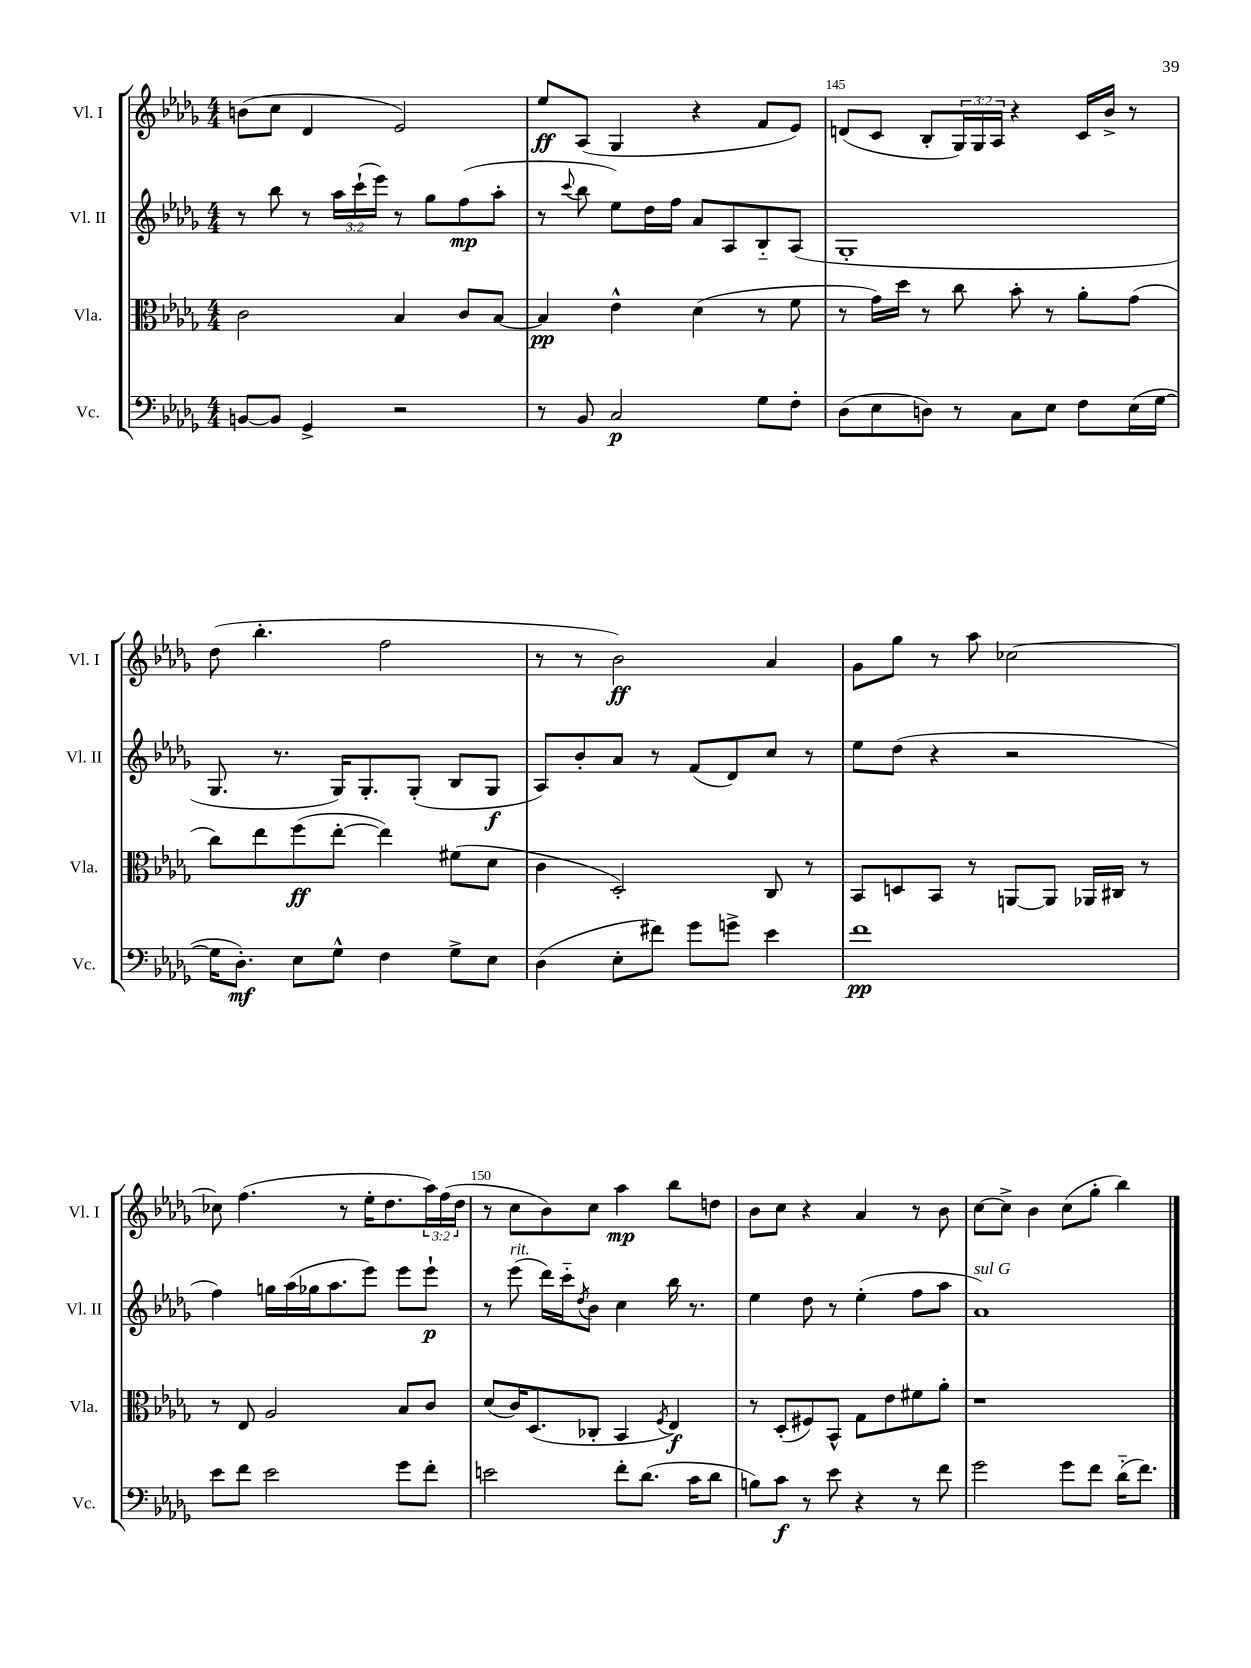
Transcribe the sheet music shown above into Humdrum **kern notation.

**kern	**kern	**kern	**kern
*staff4	*staff3	*staff2	*staff1
*clefF4	*clefC3	*clefG2	*clefG2
*k[b-e-a-d-g-]	*k[b-e-a-d-g-]	*k[b-e-a-d-g-]	*k[b-e-a-d-g-]
*M4/4	*M4/4	*M4/4	*M4/4
[8BB/L	2c\	8r	(8b\L
8BB/]J	.	8bb-\	8cc\J
4GG-^/	.	8r	4d-/
.	.	24aa-\LL	.
.	.	(24ccc`\	.
.	.	24eee-\JJ)	.
2r	4B-/	8r	2e-/)
.	.	8gg-\L	.
.	8c/L	(8ff\	.
.	[8B-/J	8aa-'\J	.
=	=	=	=
8r	4B-/]	8r	8ee-/L
.	.	8qqccc/	.
8BB-/	.	8bb-\	(8A-/J
2C/	4e-^^\	8ee-\L)	4G-/
.	.	16dd-\L	.
.	.	16ff\JJ	.
.	(4d-\	8a-/L	4r
.	.	8A-/	.
8G-\L	8r	8B-'~/	8f/L
8F'\J	8f\	(8A-/J	8e-/J)
=	=	=	=
(8D-\L	8r	1G-'	(8d/L
8E-\	16g-\LL)	.	8c/J
.	16dd-\JJ	.	.
8D\J)	8r	.	8B-'/L
8r	8cc\	.	24G-/L)
.	.	.	24G-/
.	.	.	24A-/JJ
8C\L	8b-'\	.	4r
8E-\J	8r	.	.
8F\L	8a-'\L	.	16c/LL
.	.	.	16b-^/JJ
(16E-\L	(8g-\J	.	8r
[16G-\JJ	.	.	.
=	=	=	=
16G-\]LK	8cc\L)	8.G-/	(8dd-\
8.D-'\J)	.	.	.
.	8ee-\	.	4.bb-'\
.	.	8.r	.
8E-\L	(8ff\	.	.
8G-^^\J	[8ee-'\J	16G-/LK)	.
.	.	8.G-'/	.
4F\	4ee-\])	.	2ff\
.	.	(8G-'/J	.
8G-^\L	(8f#\L	8B-/L	.
8E-\J	8d-\J	8G-/J	.
=	=	=	=
(4D-\	4c\	8A-/L)	8r
.	.	8b-'/	8r
8E-'\L	2D-'/)	8a-/J	2b-\)
8f#\J)	.	8r	.
8g-\L	.	(8f/L	.
8g^\J	.	8d-/)	.
4e-\	8C/	8cc/J	4a-/
.	8r	8r	.
=	=	=	=
1f	8BB-/L	8ee-\L	8g-\L
.	8D/	(8dd-\J	8gg-\J
.	8BB-/J	4r	8r
.	8r	.	8aa-\
.	[8AA/L	2r	[2cc-\
.	8AA/]J	.	.
.	16AA-/LL	.	.
.	16C#/JJ	.	.
.	8r	.	.
=	=	=	=
8e-\L	8r	4ff\)	8cc-\]
8f\J	8E-/	.	(4.ff\
2e-\	2A-/	16gg\LL	.
.	.	(16aa-\	.
.	.	16gg-\J	.
.	.	8.aa-\	.
.	.	.	8r
.	.	8eee-\J)	16ee-'\LK
.	.	.	8.dd-\
8g-\L	8B-/L	8eee-\L	.
8f'\J	8c/J	8eee-`\J	24aa-\L)
.	.	.	(24ff\
.	.	.	24dd-\JJ
=	=	=	=
2e\	(8d-/L	8r	8r
.	16c/K)	(8eee-\	8cc\L
.	(8.D-/	.	.
.	.	16ddd-\LL)	8b-\)
.	.	16ccc'~\J	.
.	.	8qdd-/	.
.	8C-'/J	8b-\J	8cc\J
8f'\L	4BB-/	4cc\	4aa-\
(8.d-\J	.	.	.
.	8qF/	.	.
.	4E-/)	16bb-\	8bb-\L
16c\LK	.	8.r	.
8d-\J	.	.	8dd\J
=	=	=	=
8B\L)	8r	4ee-\	8b-\L
8c\J	(8D-'/L	.	8cc\J
8r	8F#/)	8dd-\	4r
8e-\	8BB-^^/J	8r	.
4r	8G-\L	(4ee-'\	4a-/
.	8e-\	.	.
8r	8f#\	8ff\L	8r
8f\	8a-'\J	8aa-\J	8b-\
=	=	=	=
2g-\	1r	1a-)	[8cc\L
.	.	.	8cc^\]J
.	.	.	4b-\
8g-\L	.	.	(8cc\L
8f\J	.	.	8gg-'\J
(16d-'~\LK	.	.	4bb-\)
8.f\J)	.	.	.
==	==	==	==
*-	*-	*-	*-
